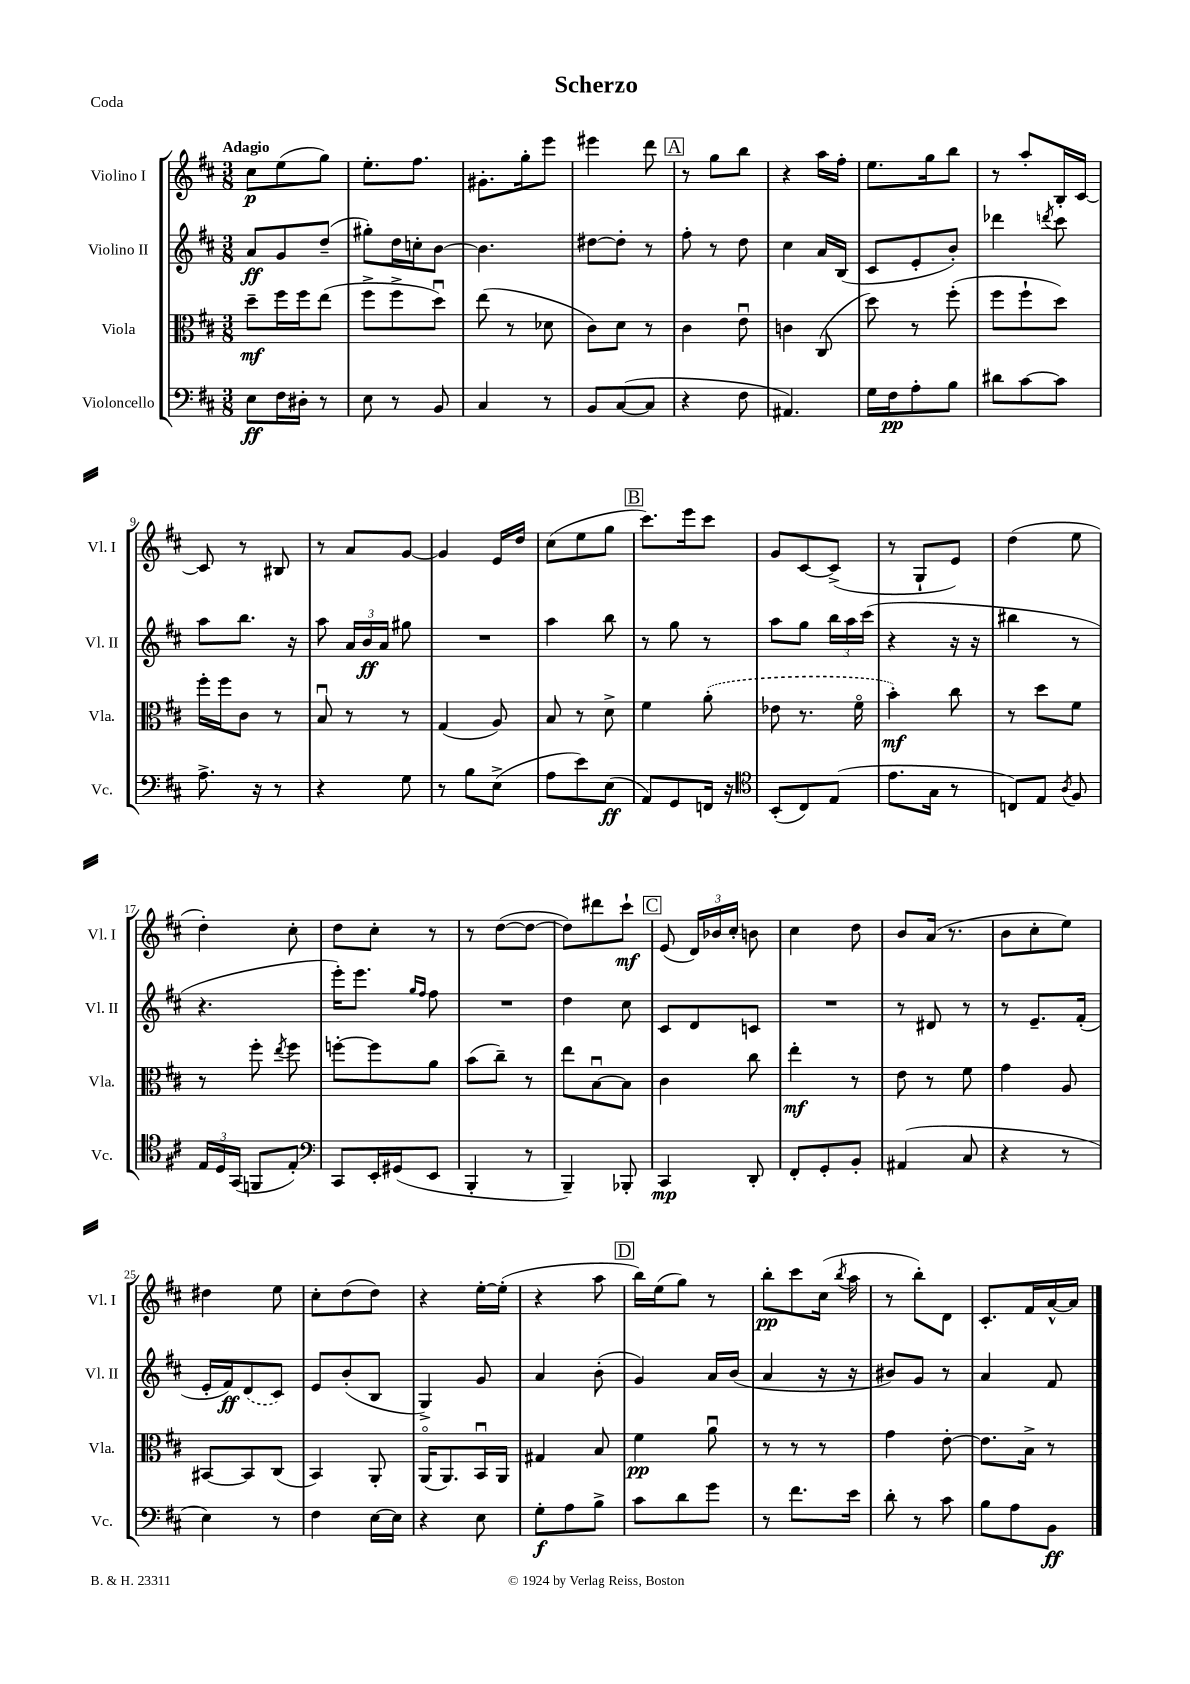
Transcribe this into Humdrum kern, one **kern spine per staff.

**kern	**dynam	**kern	**dynam	**kern	**dynam	**kern	**dynam
*part4	*part4	*part3	*part3	*part2	*part2	*part1	*part1
*staff4	*staff4	*staff3	*staff3	*staff2	*staff2	*staff1	*staff1
*I"Violoncello	*	*I"Viola	*	*I"Violino II	*	*I"Violino I	*
*I'Vc.	*	*I'Vla.	*	*I'Vl. II	*	*I'Vl. I	*
*clefF4	*	*clefC3	*	*clefG2	*	*clefG2	*
*k[f#c#]	*	*k[f#c#]	*	*k[f#c#]	*	*k[f#c#]	*
*M3/8	*	*M3/8	*	*M3/8	*	*M3/8	*
=1	=1	=1	=1	=1	=1	=1	=1
!	!	!	!	!	!	!LO:TX:a:B:t=Adagio	!
8E\L	ff	8dd~\L	mf	8a/L	ff	8cc#\L	p
16F#\L	.	16ff#\L	.	8g/	.	(8ee\	.
16D#X'\JJ	.	16ff#\J	.	.	.	.	.
8r	.	(8ee\J	.	(8dd~/J	.	8gg\J)	.
=2	=2	=2	=2	=2	=2	=2	=2
8E\	.	8ff#^\L	.	8gg#X'\L)	.	8.ee'\L	.
8r	.	8ff#^\	.	16dd\L	.	.	.
.	.	.	.	16ccn'\J	.	8.ff#\J	.
8BB/	.	8ddu\J)	.	[8b\J	.	.	.
=3	=3	=3	=3	=3	=3	=3	=3
4C#/	.	(8ee\	.	4.b\]	.	8.g#X'\L	.
.	.	8r	.	.	.	.	.
.	.	.	.	.	.	16gg'\k	.
8r	.	8d-X\	.	.	.	8eee\J	.
=4	=4	=4	=4	=4	=4	=4	=4
8BB/L	.	8c#\L)	.	[8dd#X\L	.	4eee#X\	.
([8C#/	.	8d\J	.	8dd#'\J]	.	.	.
8C#/J]	.	8r	.	8r	.	8ddd\	.
!!LO:REH:place=s1:t=A
=5	=5	=5	=5	=5	=5	=5	=5
4r	.	4c#\	.	8ff#'\	.	8r	.
.	.	.	.	8r	.	8gg\L	.
8F#\	.	8eu\	.	8dd\	.	8bb\J	.
=6	=6	=6	=6	=6	=6	=6	=6
4.AA#X/)	.	4cn\	.	4cc#\	.	4r	.
.	.	(8C#/	.	16a/LL	.	16aa\LL	.
.	.	.	.	(16B/JJ	.	16ff#'\JJ	.
=7	=7	=7	=7	=7	=7	=7	=7
16G\LL	.	8dd\)	.	8c#/L	.	8.ee\L	.
16F#\J	pp	.	.	.	.	.	.
8A'\	.	8r	.	8e'/	.	.	.
.	.	.	.	.	.	16gg\k	.
8B\J	.	(8ff#'\	.	8b'/J)	.	8bb\J	.
=8	=8	=8	=8	=8	=8	=8	=8
8d#X\L	.	8ff#\L	.	4ddd-X\	.	8r	.
[8c#\	.	8ff#`\	.	.	.	8aa'/L	.
.	.	.	.	8qdddn/	.	.	.
8c#\J]	.	8dd\J)	.	8ccc#\	.	16B'/L	.
.	.	.	.	.	.	[16c#/JJ	.
!!LO:LB:g=z
=9	=9	=9	=9	=9	=9	=9	=9
8.A^\	.	16ff#'\LL	.	8aa\L	.	8c#/]	.
.	.	16ff#\J	.	.	.	.	.
.	.	8c#\J	.	8.bb\J	.	8r	.
16r	.	.	.	.	.	.	.
8r	.	8r	.	.	.	8B#X/	.
.	.	.	.	16r	.	.	.
=10	=10	=10	=10	=10	=10	=10	=10
4r	.	8Bu/	.	8aa\	.	8r	.
.	.	8r	.	24a/LL	.	8a/L	.
.	.	.	.	24b/	ff	.	.
.	.	.	.	24a/JJ	.	.	.
8G\	.	8r	.	8gg#X\	.	[8g/J	.
=11	=11	=11	=11	=11	=11	=11	=11
8r	.	(4G/	.	4.r	.	4g/]	.
8B\L	.	.	.	.	.	.	.
(8E^\J	.	8A/)	.	.	.	16e/LL	.
.	.	.	.	.	.	16dd/JJ	.
=12	=12	=12	=12	=12	=12	=12	=12
8A\L	.	8B/	.	4aa\	.	(8cc#\L	.
8e\)	.	8r	.	.	.	8ee\	.
(8E\J	ff	8d^\	.	8bb\	.	8gg\J	.
!!LO:REH:place=s1:t=B
=13	=13	=13	=13	=13	=13	=13	=13
8AA/L)	.	4f#\	.	8r	.	8.ccc#\L)	.
8GG/	.	.	.	8gg\	.	.	.
.	.	.	.	.	.	16eee\k	.
16FFn/Jk	.	(8a'\	.	8r	.	8ccc#\J	.
16r	.	.	.	.	.	.	.
=14	=14	=14	=14	=14	=14	=14	=14
*clefC4	*	*	*	*	*	*	*
(8BB'/L	.	8e-X\	.	8aa\L	.	8g/L	.
8C#/)	.	8.r	.	8gg\J	.	[8c#/	.
(8E/J	.	.	.	24bb\LL	.	(8c#^/J]	.
.	.	.	.	24aa\	.	.	.
.	.	16f#\	.	.	.	.	.
.	.	.	.	(24ccc#\JJ	.	.	.
=15	=15	=15	=15	=15	=15	=15	=15
8.e\L	.	4b'\)	mf	4r	.	8r	.
.	.	.	.	.	.	8G`/L	.
16G\Jk	.	.	.	.	.	.	.
8r	.	8cc#\	.	16r	.	8e/J)	.
.	.	.	.	16r	.	.	.
=16	=16	=16	=16	=16	=16	=16	=16
8Cn/L)	.	8r	.	4bb#X\	.	(4dd\	.
8E/J	.	8dd\L	.	.	.	.	.
8qA/	.	.	.	.	.	.	.
8F#/	.	8f#\J	.	8r	.	8ee\	.
!!LO:LB:g=z
=17	=17	=17	=17	=17	=17	=17	=17
24E/LL	.	8r	.	4.r	.	4dd'\)	.
24D/	.	.	.	.	.	.	.
(24GG/JJ	.	.	.	.	.	.	.
8FFn/L	.	8ff#'\	.	.	.	.	.
.	.	8qee/	.	.	.	.	.
8E'/J)	.	8ff#\	.	.	.	8cc#'\	.
=18	=18	=18	=18	=18	=18	=18	=18
*clefF4	*	*	*	*	*	*	*
8CC#/L	.	[8ffn'\L	.	16eee'\KL)	.	8dd\L	.
.	.	.	.	8.eee\J	.	.	.
16EE'/L	.	8ff\]	.	.	.	8cc#'\J	.
(16GG#X/J	.	.	.	.	.	.	.
.	.	.	.	16qqgg/LL	.	.	.
.	.	.	.	16qqff#/JJ	.	.	.
8EE/J	.	8a\J	.	8ff#\	.	8r	.
=19	=19	=19	=19	=19	=19	=19	=19
4BBB'/	.	(8b\L	.	4.r	.	8r	.
.	.	8cc#~\J)	.	.	.	([8dd\L	.
8r	.	8r	.	.	.	8dd\J_	.
=20	=20	=20	=20	=20	=20	=20	=20
4BBB~/)	.	8ee\L	.	4dd\	.	8dd\L])	.
.	.	[8Bu\	.	.	.	8ddd#X\	.
8BBB-X'/	.	8B\J]	.	8cc#\	.	8ccc#`\J	mf
!!LO:REH:place=s1:t=C
=21	=21	=21	=21	=21	=21	=21	=21
4CC#/	mp	4c#\	.	8c#/L	.	(8e/	.
.	.	.	.	8d/	.	24d/LL)	.
.	.	.	.	.	.	24b-X/	.
.	.	.	.	.	.	24cc#'/JJ	.
8DD'/	.	8cc#\	.	8cn/J	.	8bn\	.
=22	=22	=22	=22	=22	=22	=22	=22
8FF#'/L	.	4ee'\	mf	4.r	.	4cc#\	.
8GG'/	.	.	.	.	.	.	.
8BB'/J	.	8r	.	.	.	8dd\	.
=23	=23	=23	=23	=23	=23	=23	=23
(4AA#X/	.	8e\	.	8r	.	8b/L	.
.	.	8r	.	8d#X/	.	(16a/Jk	.
.	.	.	.	.	.	8.r	.
8C#/	.	8f#\	.	8r	.	.	.
=24	=24	=24	=24	=24	=24	=24	=24
4r	.	4g\	.	8r	.	8b\L	.
.	.	.	.	8.e~/L	.	8cc#'\	.
8r	.	8A/	.	.	.	8ee\J)	.
.	.	.	.	(16f#'/Jk	.	.	.
!!LO:LB:g=z
=25	=25	=25	=25	=25	=25	=25	=25
4E\)	.	[8BB#X/L	.	16e'/LL	.	4dd#X\	.
.	.	.	.	16f#/J)	ff	.	.
.	.	8BB#/]	.	(8d/	.	.	.
8r	.	(8C#/J	.	8c#/J)	.	8ee\	.
=26	=26	=26	=26	=26	=26	=26	=26
4F#\	.	4BB/)	.	8e/L	.	8cc#'\L	.
.	.	.	.	(8b'/	.	(8dd\	.
[16E\LL	.	8AA'/	.	8B/J	.	8dd\J)	.
16E\JJ]	.	.	.	.	.	.	.
=27	=27	=27	=27	=27	=27	=27	=27
4r	.	(16AA/KL	.	4G^/)	.	4r	.
.	.	8.AA/)	.	.	.	.	.
8E\	.	16BBu/L	.	8g/	.	[16ee'\LL	.
.	.	16AA/JJ	.	.	.	(16ee'\JJ]	.
=28	=28	=28	=28	=28	=28	=28	=28
8G'\L	f	4G#X/	.	4a/	.	4r	.
8A\	.	.	.	.	.	.	.
8B^\J	.	8B/	.	(8b'\	.	8aa\	.
!!LO:REH:place=s1:t=D
=29	=29	=29	=29	=29	=29	=29	=29
8c#\L	.	4f#\	pp	4g/)	.	16bb\LL)	.
.	.	.	.	.	.	(16ee\J	.
8d\	.	.	.	.	.	8gg\J)	.
8g\J	.	8au\	.	16a/LL	.	8r	.
.	.	.	.	(16b/JJ	.	.	.
=30	=30	=30	=30	=30	=30	=30	=30
8r	.	8r	.	4a/	.	8bb'\L	pp
8.f#\L	.	8r	.	.	.	8ccc#\	.
.	.	8r	.	16r	.	(16cc#\Jk	.
.	.	.	.	.	.	8qbb/	.
16e\Jk	.	.	.	16r	.	16aa\	.
=31	=31	=31	=31	=31	=31	=31	=31
8d'\	.	4g\	.	8b#X/L)	.	8r	.
8r	.	.	.	8g/J	.	8bb'\L)	.
8c#\	.	[8e'\	.	8r	.	8d\J	.
=32	=32	=32	=32	=32	=32	=32	=32
8B\L	.	8.e\L]	.	4a/	.	8.c#'/L	.
8A\	.	.	.	.	.	.	.
.	.	16B^\Jk	.	.	.	16f#/L	.
8BB\J	ff	8r	.	8f#/	.	[16a^^/	.
.	.	.	.	.	.	16a/JJ]	.
==	==	==	==	==	==	==	==
*-	*-	*-	*-	*-	*-	*-	*-
